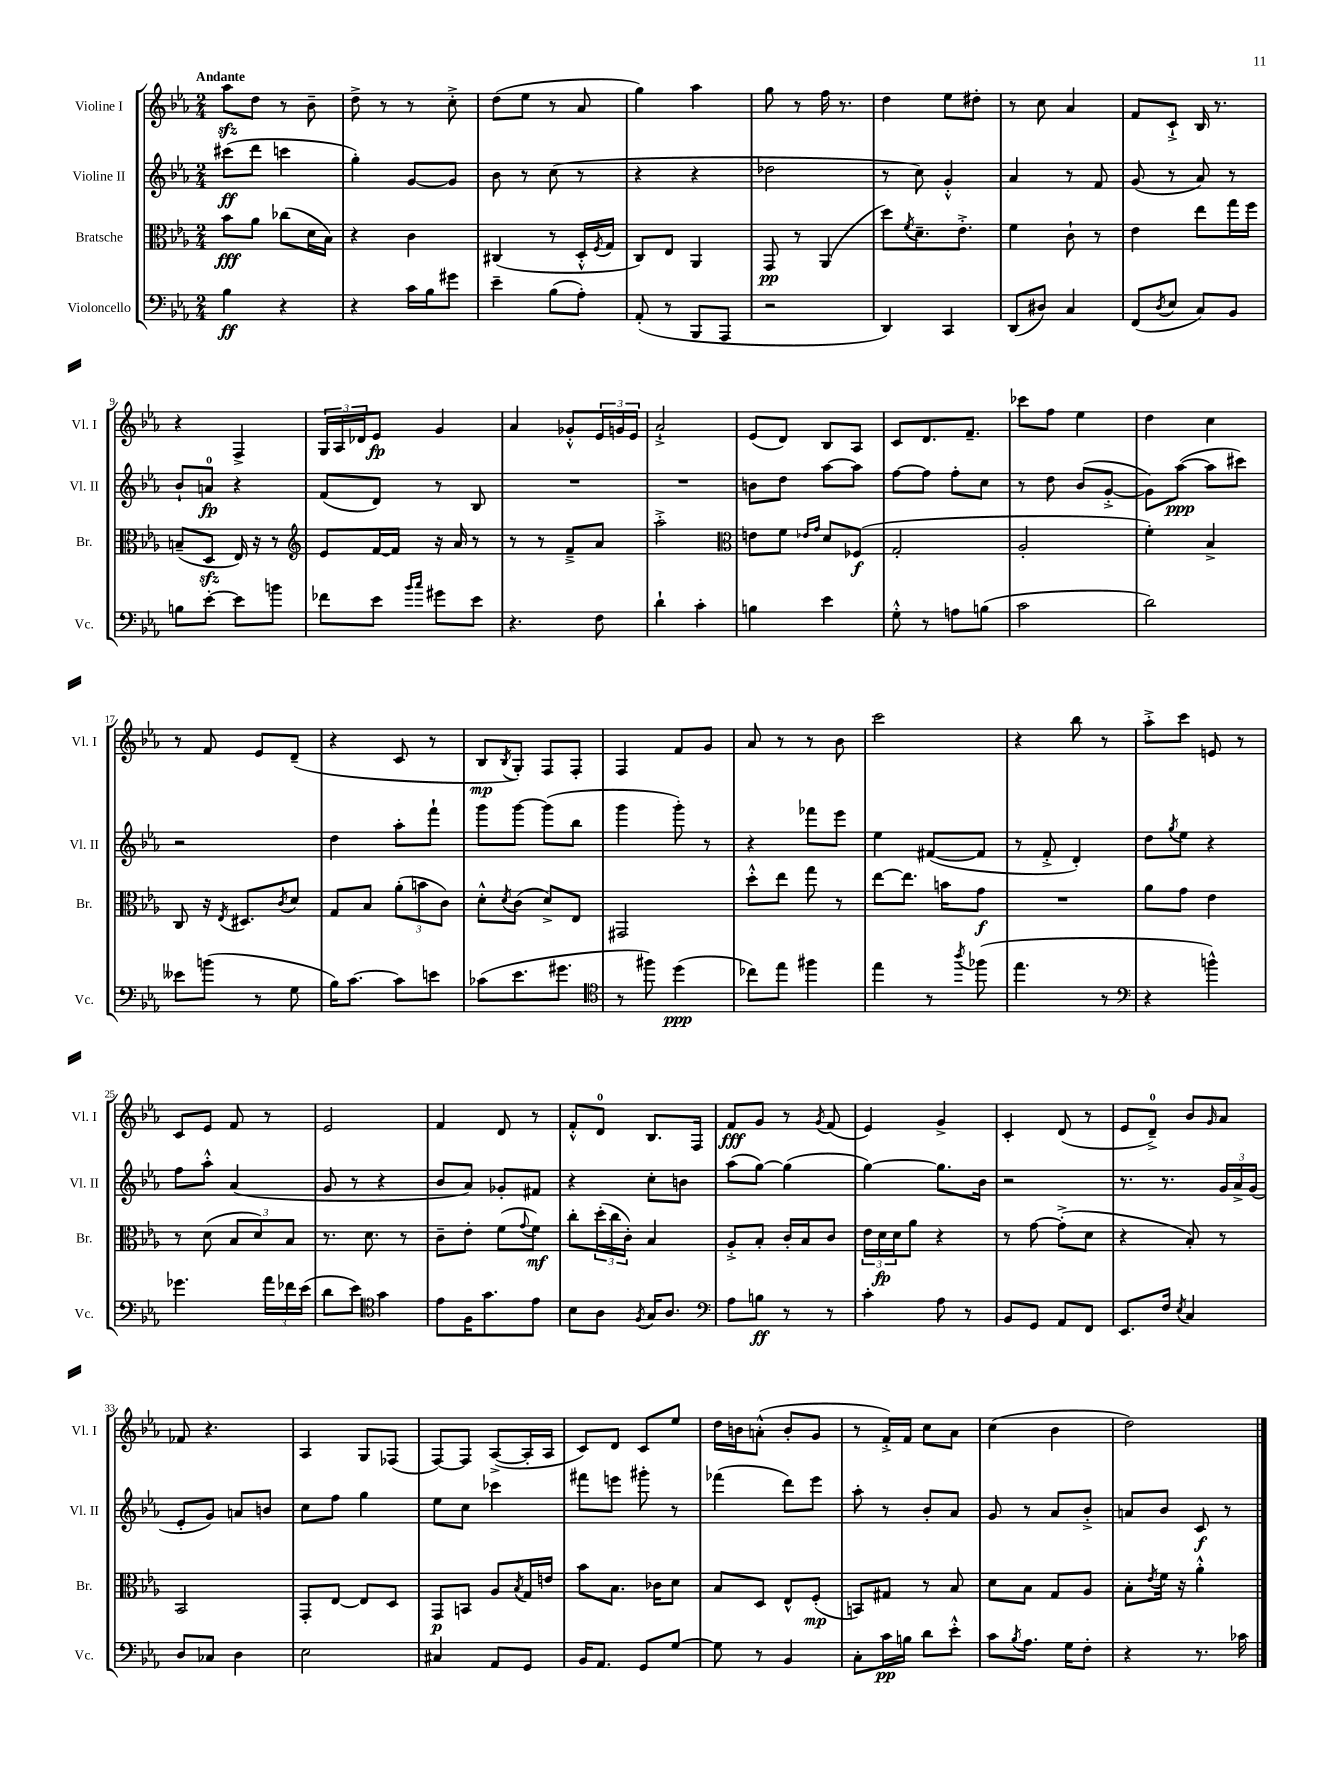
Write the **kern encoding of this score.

**kern	**dynam	**kern	**dynam	**kern	**dynam	**kern	**dynam
*part4	*part4	*part3	*part3	*part2	*part2	*part1	*part1
*staff4	*staff4	*staff3	*staff3	*staff2	*staff2	*staff1	*staff1
*I"Violoncello	*	*I"Bratsche	*	*I"Violine II	*	*I"Violine I	*
*I'Vc.	*	*I'Br.	*	*I'Vl. II	*	*I'Vl. I	*
*clefF4	*	*clefC3	*	*clefG2	*	*clefG2	*
*k[b-e-a-]	*	*k[b-e-a-]	*	*k[b-e-a-]	*	*k[b-e-a-]	*
*M2/4	*	*M2/4	*	*M2/4	*	*M2/4	*
=1	=1	=1	=1	=1	=1	=1	=1
!	!	!	!	!	!	!LO:TX:a:B:t=Andante	!
4B-\	ff	8b-\L	fff	(8ccc#X\L	ff	8aa-zz\L	.
.	.	8a-\J	.	8ddd\J	.	8dd\J	.
4r	.	(8cc-X\L	.	4cccn\	.	8r	.
.	.	16d\L	.	.	.	8b-~\	.
.	.	16B-\JJ)	.	.	.	.	.
=2	=2	=2	=2	=2	=2	=2	=2
4r	.	4r	.	4gg'\)	.	8dd^\	.
.	.	.	.	.	.	8r	.
16c\LL	.	4c\	.	[8g/L	.	8r	.
16B-\J	.	.	.	.	.	.	.
8g#X\J	.	.	.	8g/J]	.	8cc'^\	.
=3	=3	=3	=3	=3	=3	=3	=3
4e-~\	.	(4C#X/	.	8b-\	.	(8dd\L	.
.	.	.	.	8r	.	8ee-\J	.
(8B-\L	.	8r	.	(8cc\	.	8r	.
8A-'\J)	.	16D'^^/LL	.	8r	.	8a-/	.
.	.	8qF/	.	.	.	.	.
.	.	16G/JJ	.	.	.	.	.
=4	=4	=4	=4	=4	=4	=4	=4
(8AA-'/	.	8C/L)	.	4r	.	4gg\)	.
8r	.	8E-/J	.	.	.	.	.
8BBB-/L	.	4AA-/	.	4r	.	4aa-\	.
8AAA-/J	.	.	.	.	.	.	.
=5	=5	=5	=5	=5	=5	=5	=5
2r	.	8GG/	pp	2dd-X\	.	8gg\	.
.	.	8r	.	.	.	8r	.
.	.	(4AA-/	.	.	.	16ff\	.
.	.	.	.	.	.	8.r	.
=6	=6	=6	=6	=6	=6	=6	=6
4DD/)	.	8dd\L)	.	8r	.	4dd\	.
.	.	8qf/	.	.	.	.	.
.	.	8.d~\	.	8cc\)	.	.	.
4CC/	.	.	.	4g'^^/	.	8ee-\L	.
.	.	8.e-'^\J	.	.	.	.	.
.	.	.	.	.	.	8dd#X'\J	.
=7	=7	=7	=7	=7	=7	=7	=7
(8DD/L	.	4f\	.	4a-/	.	8r	.
8D#X/J)	.	.	.	.	.	8cc\	.
4C/	.	8c`\	.	8r	.	4a-/	.
.	.	8r	.	8f/	.	.	.
=8	=8	=8	=8	=8	=8	=8	=8
(8FF/L	.	4e-\	.	(8g/	.	8f/L	.
8qD/	.	.	.	.	.	.	.
8E-/J	.	.	.	8r	.	8c`^/J	.
8C/L)	.	8ee-\L	.	8a-/)	.	16B-/	.
.	.	.	.	.	.	8.r	.
8BB-/J	.	16gg\L	.	8r	.	.	.
.	.	16ff\JJ	.	.	.	.	.
!!LO:LB:g=z
=9	=9	=9	=9	=9	=9	=9	=9
8Bn\L	.	(8Bn~/L	.	8b-`/L	.	4r	.
[8e-'\J	.	8Dzz/J	.	8an/J	fp	.	.
8e-\L]	.	16E-/)	.	4r	.	4F^/	.
.	.	16r	.	.	.	.	.
8bn\J	.	8r	.	.	.	.	.
=10	=10	=10	=10	=10	=10	=10	=10
*	*	*clefG2	*	*	*	*	*
8f-X\L	.	8e-/L	.	(8f/L	.	24G/LL	.
.	.	.	.	.	.	24A-/	.
.	.	.	.	.	.	24d-X/J	.
8e-\J	.	[16f/L	.	8d/J)	.	8e-/J	fp
.	.	16f/JJ]	.	.	.	.	.
16qqb-/LL	.	.	.	.	.	.	.
16qqcc/JJ	.	.	.	.	.	.	.
8g#X\L	.	16r	.	8r	.	4g/	.
.	.	16a-/	.	.	.	.	.
8e-\J	.	8r	.	8B-/	.	.	.
=11	=11	=11	=11	=11	=11	=11	=11
4.r	.	8r	.	2r	.	4a-/	.
.	.	8r	.	.	.	.	.
.	.	8f~^/L	.	.	.	8g-X'^^/L	.
8F\	.	8a-/J	.	.	.	24e-/L	.
.	.	.	.	.	.	24gn/	.
.	.	.	.	.	.	24e-/JJ	.
=12	=12	=12	=12	=12	=12	=12	=12
4d`\	.	2aa-'^\	.	2r	.	2a-`^/	.
4c'\	.	.	.	.	.	.	.
=13	=13	=13	=13	=13	=13	=13	=13
*	*	*clefC3	*	*	*	*	*
4Bn\	.	8en\L	.	8bn\L	.	(8e-/L	.
.	.	8f\J	.	8dd\J	.	8d/J)	.
.	.	16qqe-X/LL	.	.	.	.	.
.	.	16qqg/JJ	.	.	.	.	.
4e-\	.	8d/L	.	[8aa-\L	.	8B-/L	.
.	.	(8F-X/J	f	8aa-\J]	.	8A-/J	.
=14	=14	=14	=14	=14	=14	=14	=14
8G'^^\	.	2G'/	.	[8ff\L	.	8c/L	.
8r	.	.	.	8ff\J]	.	8.d/	.
8An\L	.	.	.	8ff'\L	.	.	.
.	.	.	.	.	.	8.f~/J	.
(8Bn\J	.	.	.	8cc\J	.	.	.
=15	=15	=15	=15	=15	=15	=15	=15
2c\	.	2A-'/	.	8r	.	8ccc-X\L	.
.	.	.	.	8dd\	.	8ff\J	.
.	.	.	.	(8b-/L	.	4ee-\	.
.	.	.	.	[8g'^/J	.	.	.
=16	=16	=16	=16	=16	=16	=16	=16
2d\)	.	4f'\)	.	8g\L])	.	4dd\	.
.	.	.	.	([8aa-\J	ppp	.	.
.	.	4B-^/	.	8aa-\L]	.	4cc\	.
.	.	.	.	8ccc#X\J)	.	.	.
!!LO:LB:g=z
=17	=17	=17	=17	=17	=17	=17	=17
8e--X\L	.	8C/	.	2r	.	8r	.
(8bn\J	.	16r	.	.	.	8f/	.
.	.	8qE-/	.	.	.	.	.
.	.	8.D#X/L	.	.	.	.	.
8r	.	.	.	.	.	8e-/L	.
.	.	8qc/	.	.	.	.	.
8G\	.	8d/J	.	.	.	(8d~/J	.
=18	=18	=18	=18	=18	=18	=18	=18
16B-\KL)	.	8G/L	.	4dd\	.	4r	.
[8.c\J	.	.	.	.	.	.	.
.	.	8B-/J	.	.	.	.	.
8c\L]	.	(12a-'\L	.	8aa-'\L	.	8c/	.
.	.	12bn\	.	.	.	.	.
8en\J	.	.	.	8fff`\J	.	8r	.
.	.	12c\J)	.	.	.	.	.
=19	=19	=19	=19	=19	=19	=19	=19
(8c-X\L	.	8d'^^\L	.	8ggg\L	.	8B-/L	mp
.	.	8qd/	.	.	.	8qB-/	.
8.e-\	.	(8c\J	.	[8ggg\J	.	8G'/J)	.
.	.	8d^/L)	.	(8ggg\L]	.	8F/L	.
8.g#X\J	.	.	.	.	.	.	.
.	.	8E-/J	.	8bb-\J	.	8F'/J	.
=20	=20	=20	=20	=20	=20	=20	=20
*clefC4	*	*	*	*	*	*	*
8r	.	2GG#X/	.	4ggg\	.	4F/	.
8ff#X\)	.	.	.	.	.	.	.
(4dd\	ppp	.	.	8ggg'\)	.	8f/L	.
.	.	.	.	8r	.	8g/J	.
=21	=21	=21	=21	=21	=21	=21	=21
8cc-X\L)	.	8dd'^^\L	.	4r	.	8a-/	.
8ee-\J	.	8ee-\J	.	.	.	8r	.
4ff#X\	.	8gg\	.	8fff-X\L	.	8r	.
.	.	8r	.	8eee-\J	.	8b-\	.
=22	=22	=22	=22	=22	=22	=22	=22
4ee-\	.	[8ee-\L	.	4ee-\	.	2ccc\	.
.	.	8.ee-\J]	.	.	.	.	.
8r	.	.	.	([8f#X/L	.	.	.
.	.	16bn\KL	.	.	.	.	.
8qaa-/	.	.	.	.	.	.	.
(8ff-X\	.	8g\J	f	8f#/J]	.	.	.
=23	=23	=23	=23	=23	=23	=23	=23
4.ee-\	.	2r	.	8r	.	4r	.
.	.	.	.	8f'^/	.	.	.
.	.	.	.	4d'/)	.	8bb-\	.
8r	.	.	.	.	.	8r	.
=24	=24	=24	=24	=24	=24	=24	=24
*clefF4	*	*	*	*	*	*	*
4r	.	8a-\L	.	8dd\L	.	8aa-'^\L	.
.	.	.	.	8qgg/	.	.	.
.	.	8g\J	.	8ee-\J	.	8ccc\J	.
4bn^^\)	.	4e-\	.	4r	.	8en/	.
.	.	.	.	.	.	8r	.
!!LO:LB:g=z
=25	=25	=25	=25	=25	=25	=25	=25
4.g-X\	.	8r	.	8ff\L	.	8c/L	.
.	.	(8d\	.	8aa-'^^\J	.	8e-/J	.
.	.	12B-/L	.	(4a-/	.	8f/	.
.	.	12d/)	.	.	.	.	.
24a-\LL	.	.	.	.	.	8r	.
24f-X\	.	12B-/J	.	.	.	.	.
(24e-\JJ	.	.	.	.	.	.	.
=26	=26	=26	=26	=26	=26	=26	=26
8d\L	.	8.r	.	8g/	.	2e-/	.
8e-\J)	.	.	.	8r	.	.	.
.	.	8.d\	.	.	.	.	.
*clefC4	*	*	*	*	*	*	*
4g\	.	.	.	4r	.	.	.
.	.	8r	.	.	.	.	.
=27	=27	=27	=27	=27	=27	=27	=27
8e-\L	.	8c~\L	.	8b-/L	.	4f/	.
16F\K	.	8e-'\J	.	8a-/J)	.	.	.
8.g\	.	.	.	.	.	.	.
.	.	(8f\L	.	8g-X'/L	.	8d/	.
.	.	8qqg/	.	.	.	.	.
8e-\J	.	8f\J)	mf	8f#X/J	.	8r	.
=28	=28	=28	=28	=28	=28	=28	=28
8B-\L	.	8cc'\L	.	4r	.	8f'^^/L	.
8A-\J	.	(24dd'\L	.	.	.	8d/J	.
.	.	24cc\	.	.	.	.	.
.	.	24c'\JJ)	.	.	.	.	.
8qF/	.	.	.	.	.	.	.
16G/KL	.	4B-/	.	8cc'\L	.	8.B-/L	.
8.A-/J	.	.	.	.	.	.	.
.	.	.	.	8bn\J	.	.	.
.	.	.	.	.	.	16F/Jk	.
=29	=29	=29	=29	=29	=29	=29	=29
*clefF4	*	*	*	*	*	*	*
8A-\L	.	8A-'^/L	.	(8aa-\L	.	8f/L	fff
8Bn\J	ff	8B-'/J	.	[8gg\J)	.	8g/J	.
8r	.	16c'/LL	.	(4gg\]	.	8r	.
.	.	16B-/J	.	.	.	.	.
.	.	.	.	.	.	8qg/	.
8r	.	8c/J	.	.	.	(8f/	.
=30	=30	=30	=30	=30	=30	=30	=30
4c'\	.	24e-\LL	.	[4gg\)	.	4e-/)	.
.	.	24d\	fp	.	.	.	.
.	.	24d\J	.	.	.	.	.
.	.	8a-\J	.	.	.	.	.
8A-\	.	4r	.	8.gg\L]	.	4g^/	.
8r	.	.	.	.	.	.	.
.	.	.	.	16b-\Jk	.	.	.
=31	=31	=31	=31	=31	=31	=31	=31
8BB-/L	.	8r	.	2r	.	4c'/	.
8GG/J	.	[8g\	.	.	.	.	.
8AA-/L	.	(8g'^\L]	.	.	.	(8d/	.
8FF/J	.	8d\J	.	.	.	8r	.
=32	=32	=32	=32	=32	=32	=32	=32
8.EE-/L	.	4r	.	8.r	.	8e-/L	.
.	.	.	.	.	.	8d~^/J)	.
16F/Jk	.	.	.	8.r	.	.	.
8qE-/	.	.	.	.	.	.	.
4C/	.	8B-'/)	.	.	.	8b-/L	.
.	.	.	.	.	.	16qqg/	.
.	.	8r	.	24g/LL	.	8a-/J	.
.	.	.	.	24a-^/	.	.	.
.	.	.	.	(24g/JJ	.	.	.
!!LO:LB:g=z
=33	=33	=33	=33	=33	=33	=33	=33
8D/L	.	2BB-/	.	8e-'/L	.	8f-X/	.
8C-X/J	.	.	.	8g/J)	.	4.r	.
4D\	.	.	.	8an/L	.	.	.
.	.	.	.	8bn/J	.	.	.
=34	=34	=34	=34	=34	=34	=34	=34
2E-\	.	8GG'/L	.	8cc\L	.	4A-/	.
.	.	[8E-/J	.	8ff\J	.	.	.
.	.	8E-/L]	.	4gg\	.	8G/L	.
.	.	8D/J	.	.	.	(8F-X/J	.
=35	=35	=35	=35	=35	=35	=35	=35
4C#X/	.	8GG/L	p	8ee-\L	.	[8F/L)	.
.	.	8BBn/J	.	8cc\J	.	8F/J]	.
8AA-/L	.	8A-/L	.	4ccc-X\	.	([8A-^/L	.
.	.	8qB-/	.	.	.	.	.
8GG/J	.	16G/L	.	.	.	16A-'/L]	.
.	.	16en/JJ	.	.	.	16A-/JJ	.
=36	=36	=36	=36	=36	=36	=36	=36
16BB-/KL	.	8b-\L	.	8fff#X\L	.	8c/L)	.
8.AA-/J	.	.	.	.	.	.	.
.	.	8.B-\J	.	8eeen\J	.	8d/J	.
8GG/L	.	.	.	8ggg#X'\	.	8c/L	.
.	.	16c-X\KL	.	.	.	.	.
[8G/J	.	8d\J	.	8r	.	8ee-/J	.
=37	=37	=37	=37	=37	=37	=37	=37
8G\]	.	8B-/L	.	(4fff-X\	.	16dd\LL	.
.	.	.	.	.	.	16bn\J	.
8r	.	8D/J	.	.	.	(8an'^^\J	.
4BB-/	.	8E-^^/L	.	8ddd\L)	.	8b'/L	.
.	.	(8F'/J	mp	8eee-\J	.	8g/J	.
=38	=38	=38	=38	=38	=38	=38	=38
8C'\L	.	8BBn/L)	.	8aa-'\	.	8r	.
16c\L	pp	8G#X/J	.	8r	.	16f'^/LL)	.
16Bn\JJ	.	.	.	.	.	16f/JJ	.
8d\L	.	8r	.	8b-'/L	.	8cc\L	.
8e-'^^\J	.	8B-/	.	8a-/J	.	8a-\J	.
=39	=39	=39	=39	=39	=39	=39	=39
8c\L	.	8d\L	.	8g/	.	(4cc\	.
8qB-/	.	.	.	.	.	.	.
8.A-\J	.	8B-\J	.	8r	.	.	.
.	.	8G/L	.	8a-/L	.	4b-\	.
16G\KL	.	.	.	.	.	.	.
8F'\J	.	8A-/J	.	8b-'^/J	.	.	.
=40	=40	=40	=40	=40	=40	=40	=40
4r	.	8B-'\L	.	8an/L	.	2dd\)	.
.	.	8qe-/	.	.	.	.	.
.	.	16f\Jk	.	8b-/J	.	.	.
.	.	16r	.	.	.	.	.
8.r	.	4a-'^^\	.	8c/	f	.	.
.	.	.	.	8r	.	.	.
16c-X\	.	.	.	.	.	.	.
==	==	==	==	==	==	==	==
*-	*-	*-	*-	*-	*-	*-	*-
